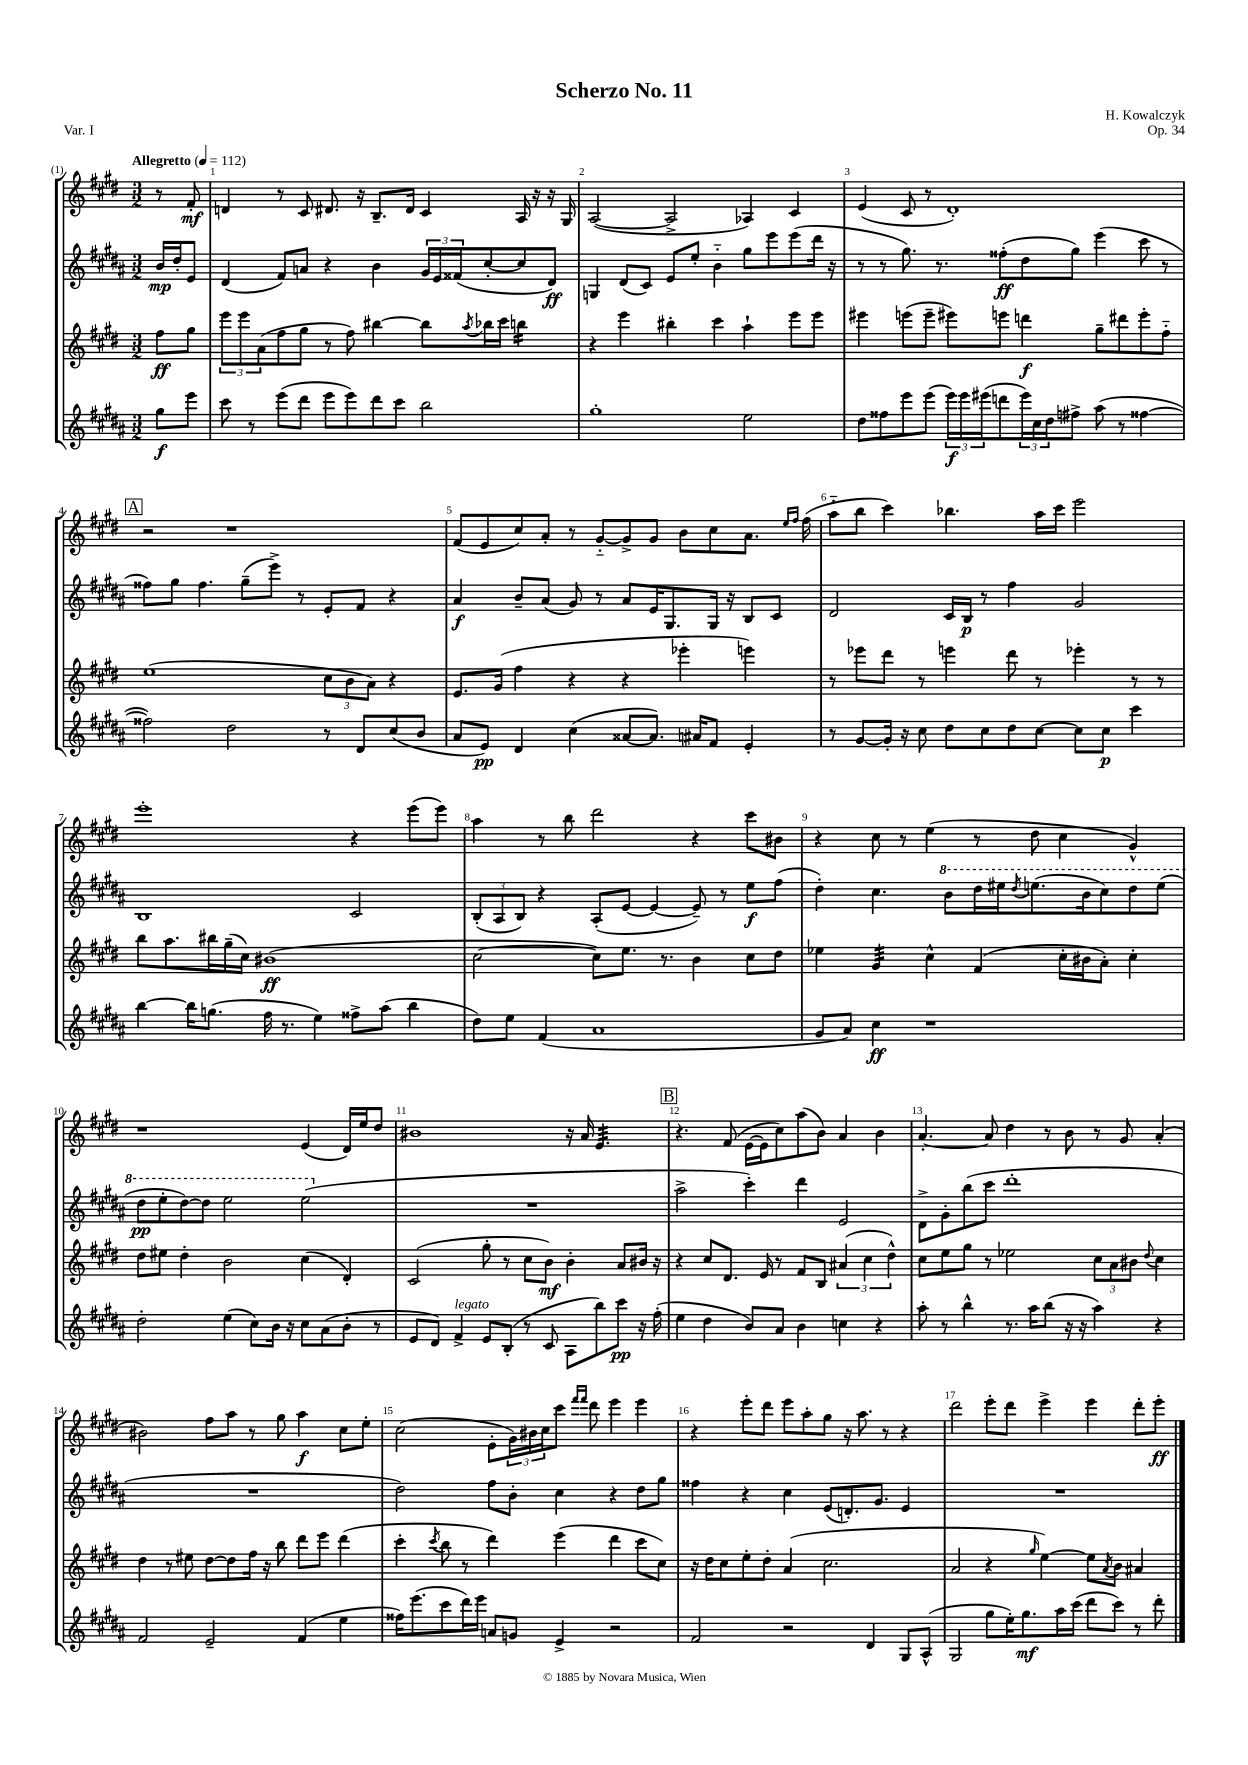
\header { title = "Scherzo No. 11" composer = "H. Kowalczyk" opus = "Op. 34" piece = "Var. I" }
<<
\new StaffGroup <<
\new Staff = "s0" {
    \clef treble \key e \major \numericTimeSignature \time 3/2 \partial 4 \tempo "Allegretto" 4 = 112
    r8 fis'8-.\mf |
    d'4 r8 cis'8 dis'8. r16 b8.-- dis'16 cis'4 a16 r16 r16 gis16 |
    a2~( a2-> aes4) cis'4 |
    e'4( cis'8 r8 dis'1-.) |
    \mark \markup { \box "A" } r2 r1 |
    fis'8( e'8 cis''8) a'8-. r8 gis'8~-_ gis'8-> gis'8 b'8 cis''8 a'8. \grace { e''16 fis''16 } fis''16( |
    a''8-_ b''8 cis'''4) bes''4. a''16 cis'''16 e'''2 |
    e'''1-. r4 e'''8( e'''8) |
    a''4 r8 b''8 dis'''2 r4 cis'''8 bis'8 |
    r4 cis''8 r8 e''4( r8 dis''8 cis''4 gis'4-^) |
    r1 e'4( dis'16) e''16 dis''8 |
    bis'1 r16 a'16 e'4.:32 |
    \mark \markup { \box "B" } r4. fis'8( e'16~ e'16 cis''8) a''8( b'8) a'4 b'4 |
    a'4.~-. a'8 dis''4 r8 b'8 r8 gis'8 a'4-.( |
    bis'2) fis''8 a''8 r8 gis''8 a''4\f cis''8 e''8-. |
    cis''2( e'8-. \tuplet 3/2 { gis'16) bis'16 cis''16 } cis'''8 \grace { fis'''16 fis'''16 } dis'''8 e'''4 e'''4 |
    r4 e'''8-. dis'''8 e'''8 a''8-. gis''8 r16 a''8. r8 r4 |
    dis'''2 e'''8-. dis'''8 e'''4-> e'''4 dis'''8-. e'''8-.\ff \bar "|." |
}
\new Staff = "s1" {
    \clef treble \key b \major \numericTimeSignature \time 3/2 \partial 4
    b'16\mp dis''16-. e'8 |
    dis'4( fis'8) a'8 r4 b'4 \tuplet 3/2 { gis'16 e'16 fisis'16( } cis''8~-. cis''8 dis'8\ff) |
    g4 dis'8( cis'8) e'8 e''8-. b'4-_ gis''8 e'''8 e'''8( dis'''16 r16 |
    r8 r8 gis''8.) r8. fisis''8-.\ff( dis''8 gis''8) e'''4( cis'''8 r8 |
    \mark \markup { \box "A" } fisis''8) gis''8 fisis''4. gis''8--( e'''8->) r8 e'8-. fis'8 r4 |
    ais'4\f b'8-- ais'8( gis'8) r8 ais'8 e'16 gis8. gis16 r16 b8 cis'8 |
    dis'2 cis'16 b16\p r8 fis''4 gis'2 |
    b1 cis'2 |
    \tuplet 3/2 { b8-.( ais8 b8) } r4 ais8-.( e'8~ e'4~ e'8--) r8 e''8\f fis''8( |
    dis''4-.) cis''4. \ottava #1 b''8 dis'''16 eis'''16 \acciaccatura { dis'''8 } e'''8.( b''16 cis'''8) dis'''8 e'''8( |
    dis'''8\pp e'''8-. dis'''8~) dis'''8 e'''2 e'''2( \ottava #0 |
    R1. |
    \mark \markup { \box "B" } ais''2-> cis'''4-.) dis'''4 e'2 |
    dis'8-> gis'8-. b''8( cis'''8 dis'''1-. |
    R1. |
    dis''2) fis''8 b'8-. cis''4 r4 dis''8 gis''8 |
    fisis''4 r4 cis''4 e'8( d'8.-.) gis'8. e'4 |
    R1. \bar "|." |
}
\new Staff = "s2" {
    \clef treble \key e \major \numericTimeSignature \time 3/2 \partial 4
    fis''8\ff gis''8 |
    \tuplet 3/2 { e'''8 e'''8 a'8( } fis''8 gis''8 r8 fis''8) bis''4~ bis''8 \acciaccatura { a''8 } bes''16 cis'''16 b''4:16 |
    r4 e'''4 bis''4-. cis'''4 a''4-! e'''8 e'''8 |
    eis'''4 e'''8( e'''8-- eis'''8) e'''8 d'''4\f gis''8-- dis'''8 e'''8-. fis''8-_ |
    \mark \markup { \box "A" } e''1( \tuplet 3/2 { cis''8 b'8 a'8) } r4 |
    e'8. gis'16( fis''4 r4 r4 ees'''4-. e'''4) |
    r8 ees'''8 dis'''8 r8 e'''4 dis'''8 r8 ees'''4-. r8 r8 |
    b''8 a''8. bis''16 gis''16--( cis''16) bis'1\ff( |
    cis''2~ cis''8) e''8. r8. b'4 cis''8 dis''8 |
    ees''4 gis'4:32 cis''4-^ fis'4( cis''16-. bis'16 a'8-.) cis''4-. |
    dis''8 eis''8 dis''4-. b'2 cis''4( dis'4-.) |
    cis'2( gis''8-. r8 cis''8 b'8\mf) b'4-. a'8 bis'16 r16 |
    \mark \markup { \box "B" } r4 cis''8 dis'8. e'16 r8 fis'8 b8 \tuplet 3/2 { ais'4( cis''4 dis''4-^) } |
    cis''8 e''8 gis''8 r8 ees''2 \tuplet 3/2 { cis''8 a'8 bis'8 } \appoggiatura { dis''8 } cis''4 |
    dis''4 r8 eis''8 dis''8~ dis''8 fis''16 r16 b''8 dis'''8 e'''8 dis'''4( |
    cis'''4-. \acciaccatura { cis'''8 } b''8 r8 dis'''4) e'''4( dis'''4 cis'''8 cis''8) |
    r16 dis''16 cis''8 e''8-. dis''8-. a'4( cis''2. |
    a'2 r4 \grace { gis''16 } e''4~) e''8 \acciaccatura { a'8 } b'8 ais'4 \bar "|." |
}
\new Staff = "s3" {
    \clef treble \key b \major \numericTimeSignature \time 3/2 \partial 4
    gis''8\f e'''8 |
    cis'''8 r8 e'''8( dis'''8 e'''8 e'''8) dis'''8 cis'''8 b''2 |
    gis''1-. e''2 |
    dis''8 fisis''8 e'''8 e'''8( \tuplet 3/2 { e'''16\f) e'''16 eis'''16( } d'''8 \tuplet 3/2 { eis'''16) cis''16 dis''16 } fis''8-> ais''8( r8 fisis''4~ |
    \mark \markup { \box "A" } fisis''2) dis''2 r8 dis'8 cis''8( b'8 |
    ais'8 e'8\pp) dis'4 cis''4( aisis'8~ aisis'8.) ais'16 fis'8 e'4-. |
    r8 gis'8~ gis'16-. r16 cis''8 dis''8 cis''8 dis''8 cis''8~ cis''8 cis''8\p cis'''4 |
    b''4~ b''16 g''8.( fis''16 r8. e''4) fisis''8-> ais''8( b''4 |
    dis''8) e''8 fis'4( ais'1 |
    gis'8 ais'8) cis''4\ff r1 |
    dis''2-. e''4( cis''8) b'16 r16 cis''8 ais'8( b'8-. r8 |
    e'8 dis'8) fis'4->^\markup { \italic "legato" } e'8 b8-.( r8 cis'8 ais8 b''8) cis'''8\pp r16 fis''16-.( |
    \mark \markup { \box "B" } e''4 dis''4 b'8) ais'8 b'4 c''4 r4 |
    ais''8-. r8 b''4-^ r8. ais''16 b''8( r16 r16 ais''4) r4 |
    fis'2 e'2-- fis'4( e''4 |
    fisis''16) e'''8.( cis'''8 dis'''16) e'''16 a'8 g'8 e'4-> r2 |
    fis'2 r2 dis'4 gis8 ais8-^( |
    gis2 gis''8 e''16-.) gis''8.\mf ais''16 cis'''16( dis'''8 cis'''8) r8 dis'''8-. \bar "|." |
}
>>
>>
\layout { \context { \Score \override BarNumber.break-visibility = ##(#f #t #t) barNumberVisibility = #all-bar-numbers-visible } }
